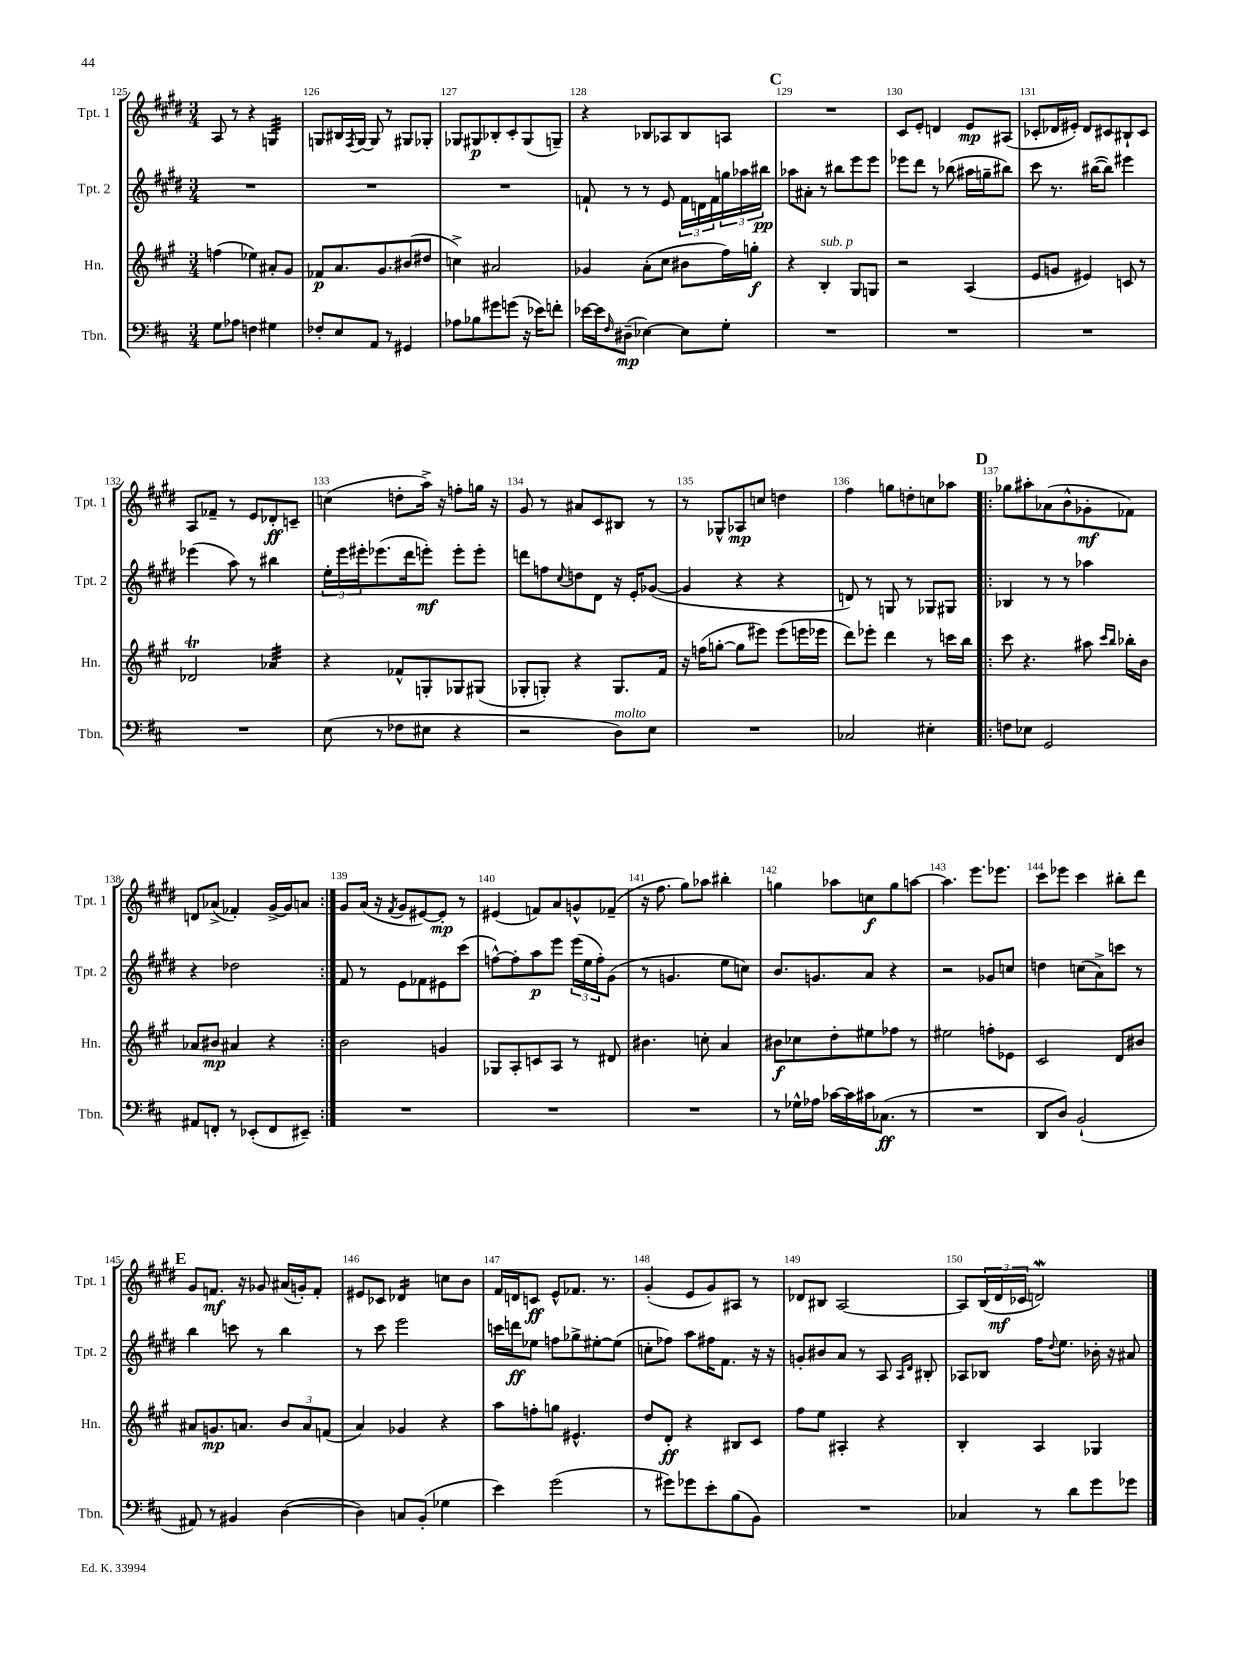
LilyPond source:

<<
\new StaffGroup <<
\new Staff = "s0" \with { instrumentName = "Tpt. 1" shortInstrumentName = "Tpt. 1" } {
    \clef treble \key e \major \numericTimeSignature \time 3/4
    a8 r8 r4 g4:32 |
    g8 bis16 \acciaccatura { fis8 } g16~ g8 r8 gis8 ges8-. |
    ges8 gis8\p bes8-. cis'8-. gis8( g8--) |
    r4 bes8 aes8 bes8 a8 |
    \mark \markup { \bold "C" } R2. |
    cis'8 e'8-. d'4 e'8\mp ais8( |
    ces'8-. des'16 eis'16-.) des'8 cis'8 bis8-! cis'8 |
    a8 fes'8-- r8 e'8 des'8-.\ff c'8-- |
    c''4( d''8-. a''16->) r16 f''8-. g''16 r16 |
    gis'8 r8 ais'8 cis'8 bis8 r8 |
    r8 ges8-^ aes8\mp c''8 d''4 |
    fis''4 g''8 d''8-. c''8 aes''8 |
    \repeat volta 2 { \mark \markup { \bold "D" } ges''8 ais''8-. aes'8( b'8-^ ges'8-.\mf fes'8) |
    d'8 aes'8->( fes'4-.) gis'16~-> gis'16 a'8 | }
    gis'8 a'16( r16 \acciaccatura { fis'8 } gis'8 eis'8~) eis'8-.\mp r8 |
    eis'4( f'8) a'8 g'8-^ fes'8--( |
    r16 fis''8. gis''8) aes''8 bis''4-. |
    g''4 aes''8 c''8\f g''8 a''8~ |
    a''4. e'''8. ees'''8. |
    cis'''8 ees'''8 cis'''4 bis''8-. dis'''8 |
    \mark \markup { \bold "E" } gis'8 f'8.\mf r16 ges'8 ais'16( g'16-.) f'8-. |
    eis'8 ces'8 des'4:16 c''8 b'8 |
    fis'16 d'16 c'8\ff e'8-^ fes'8. r8. |
    gis'4-.( e'8 gis'8) ais8 r8 |
    des'8 bis8 a2~ |
    a8 \tuplet 3/2 { b16( dis'16\mf ces'16 } d'2\mordent) \bar "|." |
}
\new Staff = "s1" \with { instrumentName = "Tpt. 2" shortInstrumentName = "Tpt. 2" } {
    \clef treble \key e \major \numericTimeSignature \time 3/4
    R2. |
    R2. |
    R2. |
    f'8-! r8 r8 e'8 \tuplet 3/2 { f'16 d'16 f'16 } \tuplet 3/2 { g''16 aes''16 bis''16\pp } |
    \mark \markup { \bold "C" } aes''8 ais'8-. r8 bis''8 e'''8 e'''8 |
    ees'''8 dis'''8 r8 bes''8( ais''16 g''16-- bis''8) |
    cis'''8 r8. bis''16~( bis''8) eis'''4 |
    ees'''4( a''8) r8 bis''4 |
    \tuplet 3/2 { e''16-. e'''16 eis'''16-. } ees'''8.( dis'''16 e'''8-.\mf) e'''8-. e'''8-. |
    d'''8 f''8 \appoggiatura { cis''8 } d''8 dis'8 r16 e'16-. ges'8~( |
    ges'4 r4 r4 |
    d'8) r8 g8 r8 ges8 gis8 |
    \repeat volta 2 { \mark \markup { \bold "D" } bes4 r8 r8 aes''4 |
    r4 des''2 | }
    fis'8 r8 e'8 fes'8 eis'8 cis'''8( |
    f''8~-^) f''8-. a''8\p e'''8 \tuplet 3/2 { e'''16( e''16 f''16-.) } gis'8( |
    r8 g'4. e''8 c''8) |
    b'8. g'8. a'8 r4 |
    r2 ges'8 c''8 |
    d''4 c''8( a'8->) c'''8 r8 |
    \mark \markup { \bold "E" } b''4 c'''8 r8 b''4 |
    r8 cis'''8 e'''2 |
    c'''16 d'''16\ff ees''8 f''8 ges''8-> eis''8~-. eis''8( |
    c''8-. fes''8) a''8 fis''16 fis'8. r16 r16 |
    g'8-. bis'8 a'8 r8 a8 \grace { a16 dis'16 } bis8-. |
    aes8 bes8 fis''16 \appoggiatura { dis''8 } e''8. bes'16-. r16 ais'8 \bar "|." |
}
\new Staff = "s2" \with { instrumentName = "Hn." shortInstrumentName = "Hn." } {
    \clef treble \key a \major \numericTimeSignature \time 3/4
    f''4( ees''4) ais'8-. gis'8 |
    fes'8\p a'8. gis'8. bis'8( dis''8 |
    c''4->) ais'2 |
    ges'4 a'8-.( cis''8 bis'8 fis''16) g''16-.\f |
    \mark \markup { \bold "C" } r4 b4-.^\markup { \italic "sub. p" } gis8 g8 |
    r2 a4( |
    e'8 g'8 eis'4) c'8 r8 |
    des'2\trill aes'4:32 |
    r4 fes'8-^ g8-. ges8 gis8( |
    ges8-. g8-.) r4 g8. fis'16 |
    r16 f''16( g''8~-. g''8 eis'''8) eis'''8( e'''16 ees'''16 |
    d'''8) ees'''8-. d'''4 r8 c'''16 b''16 |
    \repeat volta 2 { \mark \markup { \bold "D" } cis'''8 r4. ais''8 \grace { cis'''16 b''16 } bes''16-. b'16 |
    aes'8 bis'8\mp ais'4 r4 | }
    b'2 g'4 |
    ges8 a8-. c'8 a8 r8 dis'8 |
    bis'4. c''8-. a'4 |
    bis'8\f ces''8 d''8-. eis''8 fes''8 r8 |
    eis''2 f''8-. ees'8 |
    cis'2 d'8 bis'8 |
    \mark \markup { \bold "E" } ais'8 g'8.\mp a'8. \tuplet 3/2 { b'8 a'8 f'8( } |
    a'4) ges'4 r4 |
    a''8 f''8-. g''8 eis'4.-^ |
    d''8 d'8-.\ff r4 bis8 cis'8 |
    fis''8 e''8 ais4-. r4 |
    b4-. a4 ges4 \bar "|." |
}
\new Staff = "s3" \with { instrumentName = "Tbn." shortInstrumentName = "Tbn." } {
    \clef bass \key d \major \numericTimeSignature \time 3/4
    g8 aes8 f4 gis4 |
    fes8-. e8 a,8 r8 gis,4 |
    aes8 bes8 gis'8 g'8( r16 ees'16) f'8-. |
    ees'16~ ees'16 \grace { fis16 } dis8--\mp( ees4~) ees8 g8-. |
    \mark \markup { \bold "C" } R2. |
    R2. |
    R2. |
    R2. |
    e8( r8 fes8 eis8 r4 |
    r2 d8^\markup { \italic "molto" }) e8 |
    R2. |
    ces2 eis4-. |
    \repeat volta 2 { \mark \markup { \bold "D" } f8 ees8 g,2 |
    ais,8 f,8-. r8 ees,8-.( f,8 eis,8--) | }
    R2. |
    R2. |
    R2. |
    r8 ges16-^ aes16 ces'16~ ces'16 cis'16 ces8.\ff( r8 |
    R2. |
    d,8 d8) b,2-!( |
    \mark \markup { \bold "E" } ais,8) r8 bis,4 d4~( |
    d4) c8 b,8-.( ges4 |
    e'4) g'2( |
    r8 gis'8) ges'8 e'8-. b8( b,8) |
    R2. |
    ces4 r8 d'8 g'8 ges'8 \bar "|." |
}
>>
>>
\layout { \context { \Score currentBarNumber = #125 \override BarNumber.break-visibility = ##(#f #t #t) barNumberVisibility = #all-bar-numbers-visible } }
